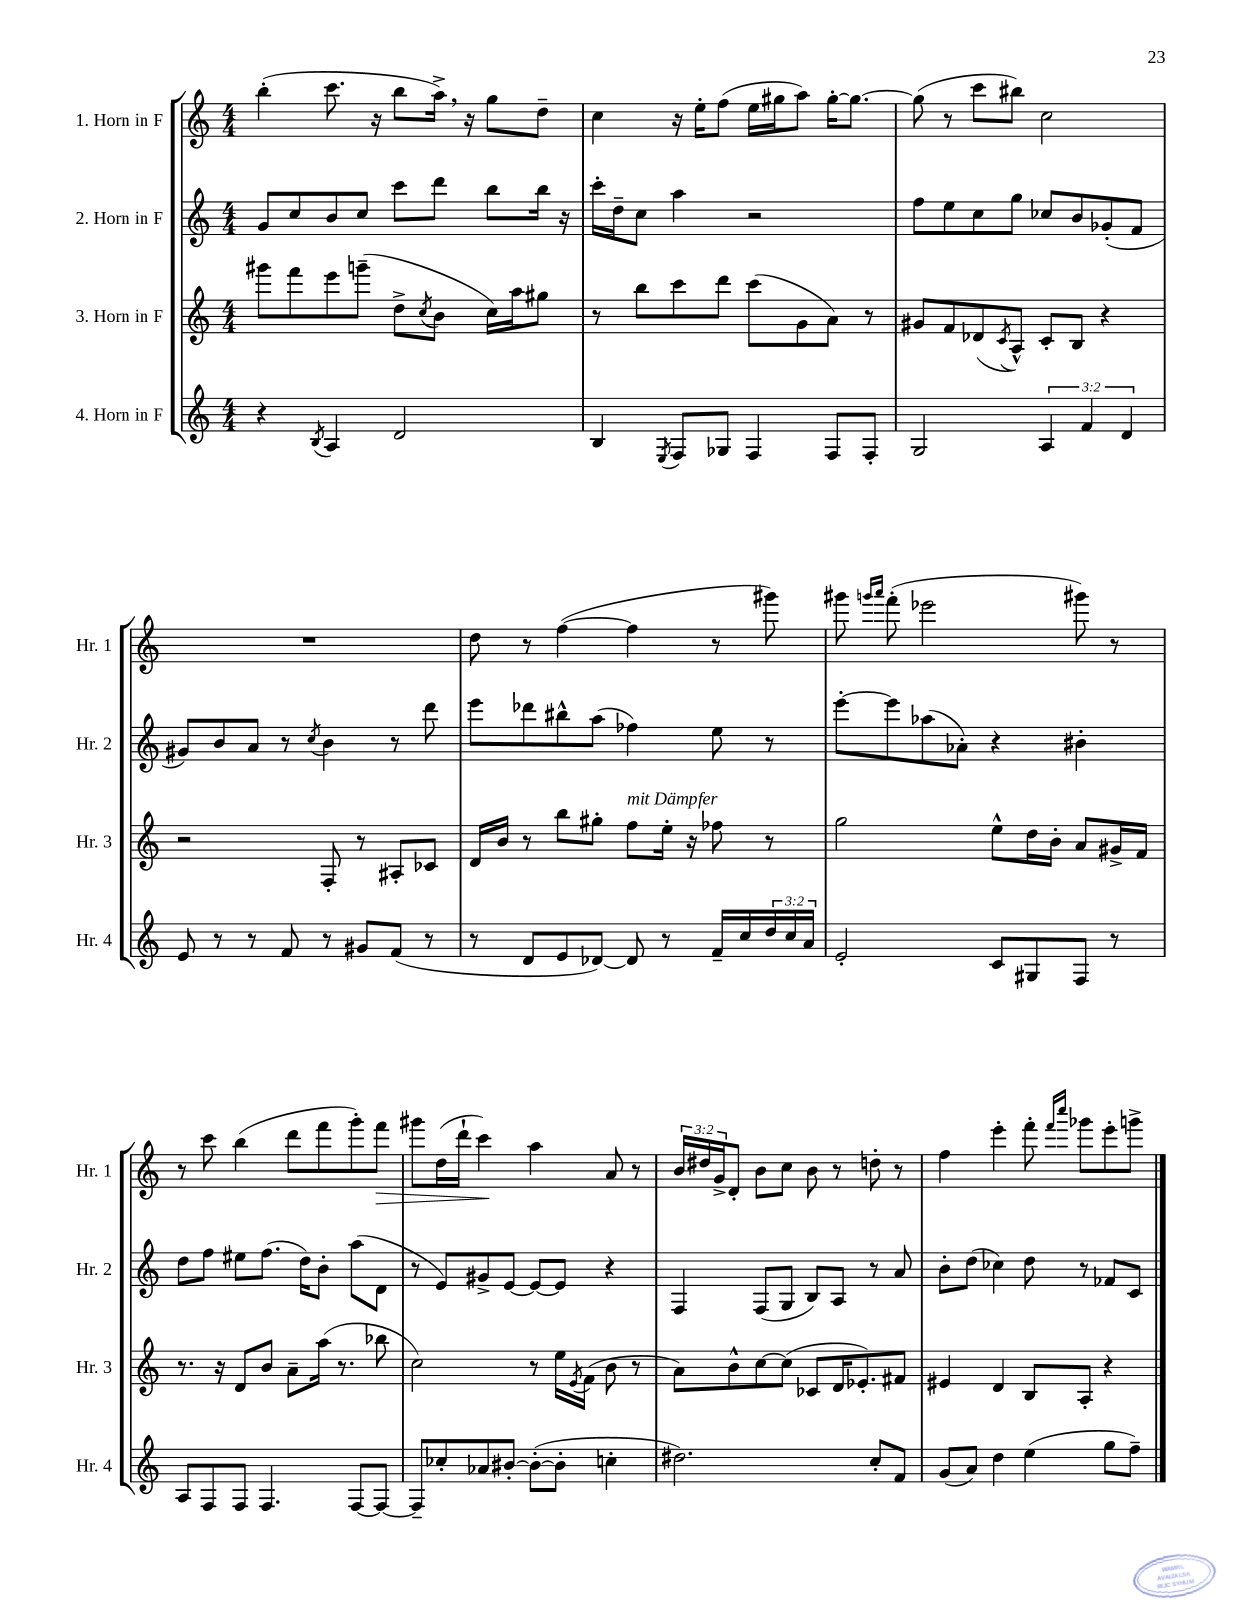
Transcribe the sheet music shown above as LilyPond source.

<<
\new StaffGroup <<
\new Staff = "s0" \with { instrumentName = "1. Horn in F" shortInstrumentName = "Hr. 1" } {
    \clef treble \key c \major \numericTimeSignature \time 4/4 \override Staff.TupletNumber.text = #tuplet-number::calc-fraction-text
    b''4-.( c'''8. r16 b''8 a''16->) \breathe r16 g''8 d''8-- |
    c''4 r16 e''16-. f''8( e''16 gis''16 a''8) gis''16~-. gis''8.~ |
    gis''8( r8 c'''8 bis''8) c''2 |
    R1 |
    d''8 r8 f''4~( f''4 r8 gis'''8) |
    gis'''8 \grace { g'''16 a'''16 } f'''8-.( ees'''2 gis'''8) r8 |
    r8 c'''8 b''4( d'''8 f'''8 g'''8-.) f'''8\> |
    gis'''8 d''16( d'''16-! c'''4\!) a''4 a'8 r8 |
    \tuplet 3/2 { b'16 dis''16 g'16-> } d'8-. b'8 c''8 b'8 r8 d''8-. r8 |
    f''4 e'''4-. f'''8-. \grace { f'''16 c''''16 } ges'''8 e'''8-. g'''8-> \bar "|." |
}
\new Staff = "s1" \with { instrumentName = "2. Horn in F" shortInstrumentName = "Hr. 2" } {
    \clef treble \key c \major \numericTimeSignature \time 4/4
    g'8 c''8 b'8 c''8 c'''8 d'''8 b''8 b''16 r16 |
    c'''16-. d''16-- c''8 a''4 r2 |
    f''8 e''8 c''8 g''8 ces''8 b'8 ges'8-.( f'8 |
    gis'8) b'8 a'8 r8 \acciaccatura { c''8 } b'4 r8 d'''8 |
    e'''8 des'''8 bis''8-^ a''8( fes''4) e''8 r8 |
    e'''8~-. e'''8 aes''8( aes'8-.) r4 bis'4-. |
    d''8 f''8 eis''8 f''8.( d''16) b'8-. a''8( d'8 |
    r8 e'8) gis'8-> e'8~ e'8~ e'8 r4 |
    f4 f8( g8 b8) a8 r8 a'8 |
    b'8-. d''8( ces''4) d''8 r8 fes'8 c'8 \bar "|." |
}
\new Staff = "s2" \with { instrumentName = "3. Horn in F" shortInstrumentName = "Hr. 3" } {
    \clef treble \key c \major \numericTimeSignature \time 4/4
    gis'''8 f'''8 e'''8 g'''8--( d''8-> \acciaccatura { c''8 } b'8 c''16) a''16 gis''8 |
    r8 b''8 c'''8 d'''8 c'''8( g'8 a'8) r8 |
    gis'8 f'8 des'8( \acciaccatura { c'8 } a8-^) c'8-. b8 r4 |
    r2 f8-. r8 ais8-. ces'8 |
    d'16 b'16 r8 b''8 gis''8-. f''8^\markup { \italic "mit Dämpfer" } e''16-. r16 fes''8 r8 |
    g''2 e''8-^ d''16 b'16-. a'8 gis'16-> f'16 |
    r8. r16 d'8 b'8 a'8-- a''16( r8. bes''8 |
    c''2) r8 e''16 \acciaccatura { e'8 } f'16( b'8 r8 |
    a'8) b'8-^ c''8~ c''8( ces'8 d'16 ees'8.-.) fis'8 |
    eis'4 d'4 b8 a8-. r4 \bar "|." |
}
\new Staff = "s3" \with { instrumentName = "4. Horn in F" shortInstrumentName = "Hr. 4" } {
    \clef treble \key c \major \numericTimeSignature \time 4/4 \override Staff.TupletNumber.text = #tuplet-number::calc-fraction-text
    r4 \acciaccatura { b8 } a4 d'2 |
    b4 \acciaccatura { e8 } f8 ges8 f4 f8 f8-. |
    g2 \tuplet 3/2 { a4 f'4 d'4 } |
    e'8 r8 r8 f'8 r8 gis'8 f'8( r8 |
    r8 d'8 e'8 des'8~) des'8 r8 f'16-- c''16 \tuplet 3/2 { d''16 c''16 a'16 } |
    e'2-. c'8 gis8 f8 r8 |
    a8 f8 f8 f4. f8~ f8~ |
    f8-- ces''8-. aes'8 bis'8~-. bis'8~-.( bis'8-. c''4-. |
    dis''2.) c''8-. f'8 |
    g'8( a'8) d''4 e''4( g''8 f''8--) \bar "|." |
}
>>
>>
\layout { \context { \Score \remove "Bar_number_engraver" } }
